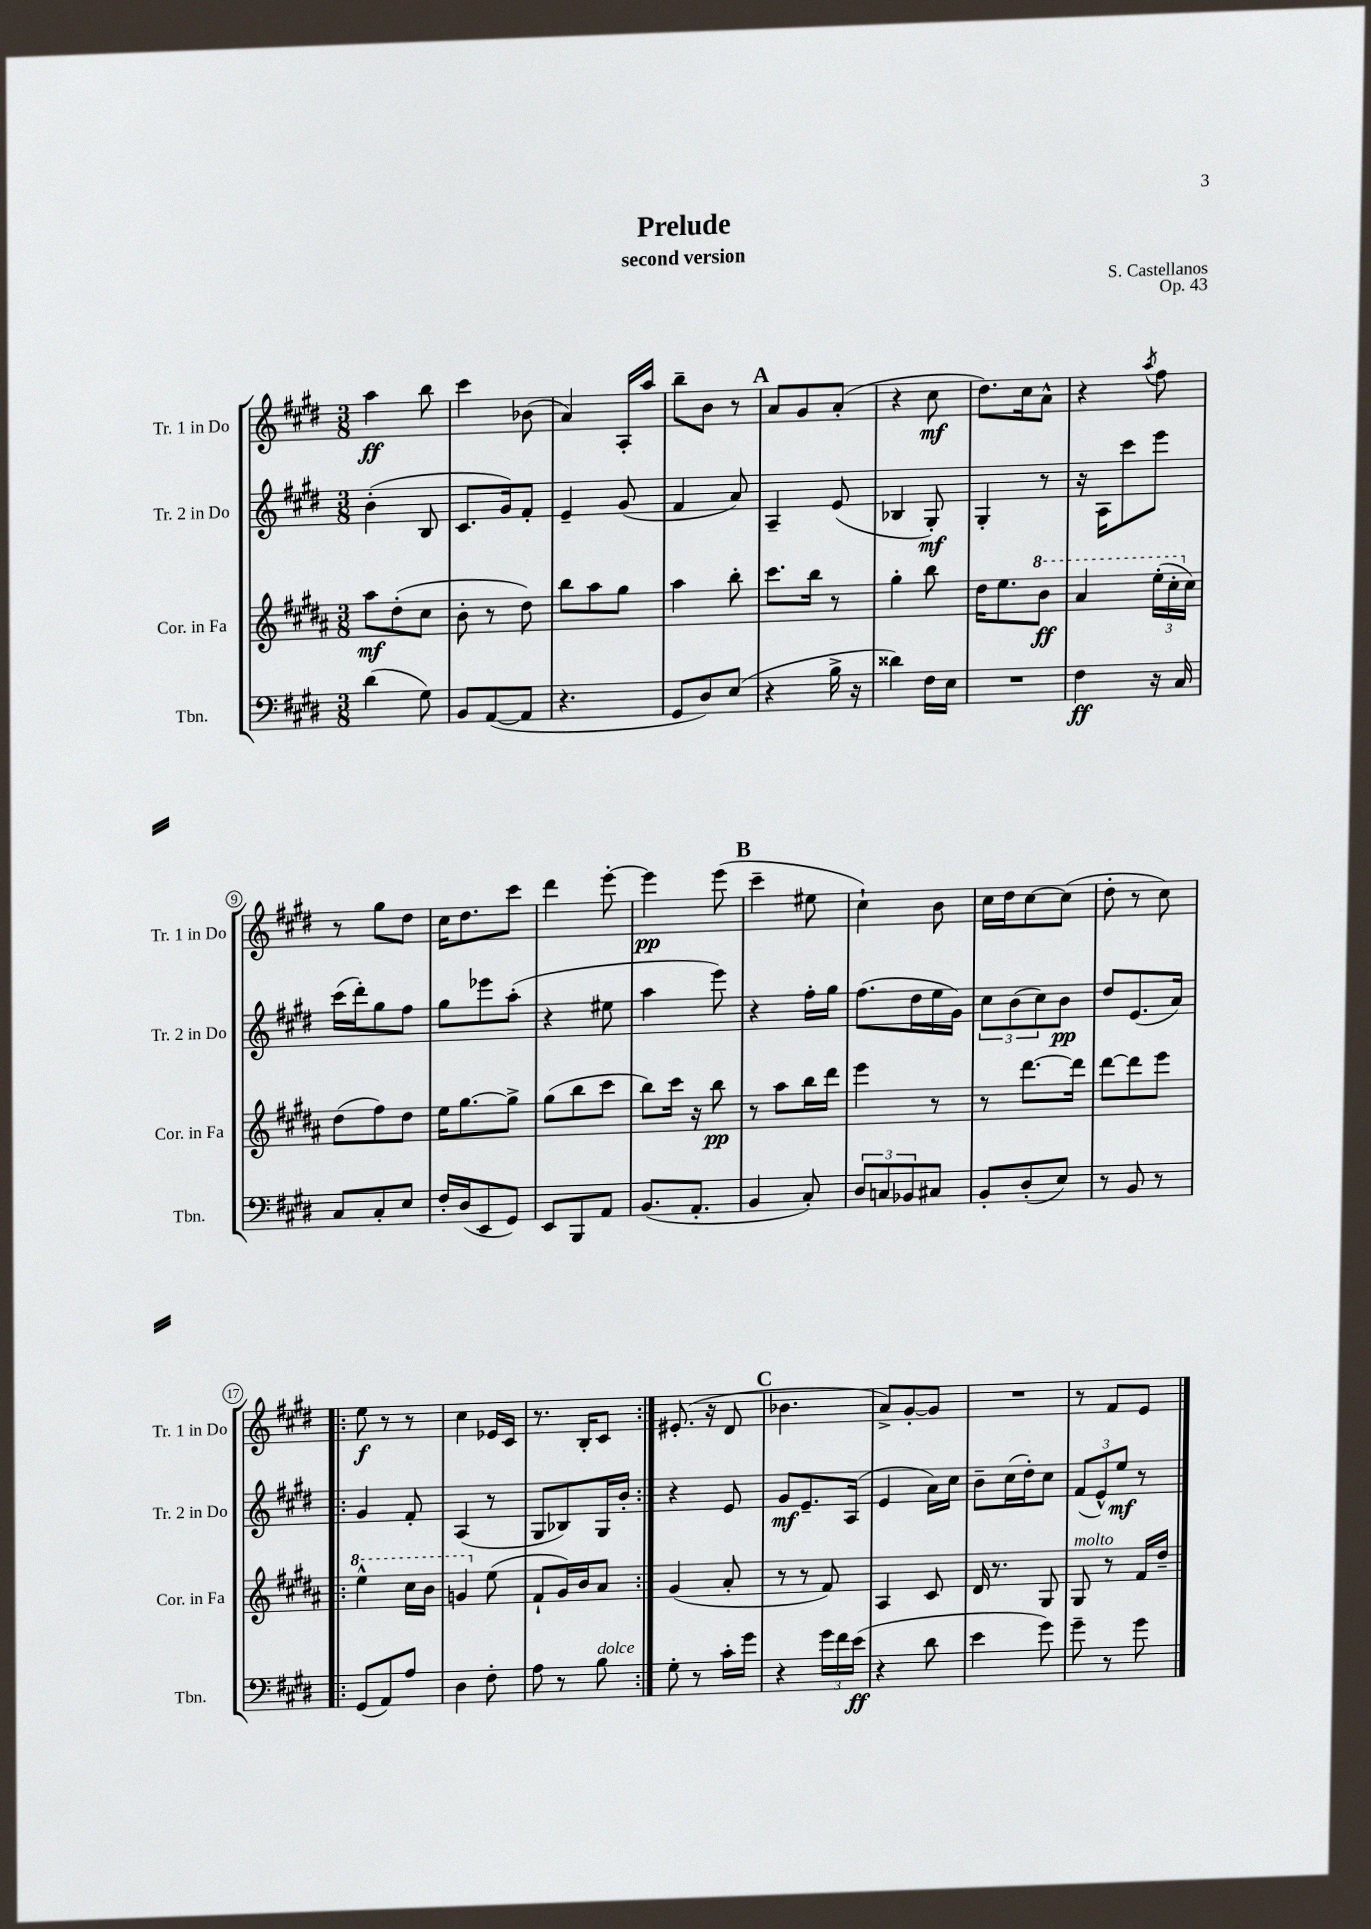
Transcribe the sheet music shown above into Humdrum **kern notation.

**kern	**dynam	**kern	**dynam	**kern	**dynam	**kern	**dynam
*part4	*part4	*part3	*part3	*part2	*part2	*part1	*part1
*staff4	*staff4	*staff3	*staff3	*staff2	*staff2	*staff1	*staff1
*I"Tbn.	*	*I"Cor. in Fa	*	*I"Tr. 2 in Do	*	*I"Tr. 1 in Do	*
*I'Tbn.	*	*I'Cor. in Fa	*	*I'Tr. 2 in Do	*	*I'Tr. 1 in Do	*
*clefF4	*	*clefG2	*	*clefG2	*	*clefG2	*
*k[f#c#g#d#]	*	*k[f#c#g#d#a#]	*	*k[f#c#g#d#]	*	*k[f#c#g#d#]	*
*M3/8	*	*M3/8	*	*M3/8	*	*M3/8	*
=1	=1	=1	=1	=1	=1	=1	=1
(4d#\	.	8aa#\L	mf	(4b'\	.	4aa\	ff
.	.	(8dd#'\	.	.	.	.	.
8G#\)	.	8cc#\J	.	8B/	.	8bb\	.
=2	=2	=2	=2	=2	=2	=2	=2
8BB/L	.	8b'\	.	8.c#/L	.	4ccc#\	.
([8AA/	.	8r	.	.	.	.	.
.	.	.	.	16g#/k)	.	.	.
8AA/J]	.	8dd#\)	.	8f#'/J	.	(8b-X\	.
=3	=3	=3	=3	=3	=3	=3	=3
4.r	.	8bb\L	.	4e~/	.	4a/)	.
.	.	8aa#\	.	.	.	.	.
.	.	8gg#\J	.	(8g#/	.	16A'/LL	.
.	.	.	.	.	.	16aa/JJ	.
=4	=4	=4	=4	=4	=4	=4	=4
8GG#/L	.	4aa#\	.	4f#/	.	8bb~\L	.
8D#/)	.	.	.	.	.	8b\J	.
(8E/J	.	8bb'\	.	8a/)	.	8r	.
!!LO:REH:place=s1:t=A
=5	=5	=5	=5	=5	=5	=5	=5
4r	.	8.ccc#\L	.	4A~/	.	8a/L	.
.	.	.	.	.	.	8g#/	.
.	.	16bb\Jk	.	.	.	.	.
16B^\	.	8r	.	(8e/	.	(8a'/J	.
16r	.	.	.	.	.	.	.
=6	=6	=6	=6	=6	=6	=6	=6
4d##X\)	.	4gg#'\	.	4B-X/	.	4r	.
16F#\LL	.	8bb\	.	8G#'/)	mf	8cc#\	mf
16E\JJ	.	.	.	.	.	.	.
=7	=7	=7	=7	=7	=7	=7	=7
4.r	.	16dd#\KL	.	4G#'/	.	8.dd#\L)	.
.	.	8.ee\	.	.	.	.	.
.	.	.	.	.	.	16cc#\k	.
*	*	*8va	*	*	*	*	*
.	.	8bb\J	ff	8r	.	8a^^\J	.
=8	=8	=8	=8	=8	=8	=8	=8
4F#\	ff	4aa#/	.	16r	.	4r	.
.	.	.	.	16A\KL	.	.	.
.	.	.	.	8ccc#\	.	.	.
.	.	.	.	.	.	8qaa/	.
16r	.	(24eee'\LL	.	8eee\J	.	8ff#\	.
.	.	24ccc#'\	.	.	.	.	.
16C#/	.	.	.	.	.	.	.
*	*	*X8va	*	*	*	*	*
.	.	24cc#\JJ)	.	.	.	.	.
!!LO:LB:g=z
=9	=9	=9	=9	=9	=9	=9	=9
8C#/L	.	(8dd#\L	.	(16ccc#\LL	.	8r	.
.	.	.	.	16ddd#'\J)	.	.	.
8C#'/	.	8ff#\)	.	8gg#\	.	8gg#\L	.
8E/J	.	8dd#\J	.	8ff#\J	.	8dd#\J	.
=10	=10	=10	=10	=10	=10	=10	=10
16F#'/LL	.	16ee\KL	.	8gg#\L	.	16cc#\KL	.
(16D#/J	.	[8.gg#\	.	.	.	8.dd#\	.
8EE/	.	.	.	8eee-X\	.	.	.
8GG#/J)	.	8gg#^\J]	.	(8aa'\J	.	8ccc#\J	.
=11	=11	=11	=11	=11	=11	=11	=11
8EE/L	.	(8gg#\L	.	4r	.	4ddd#\	.
8BBB/	.	8bb\	.	.	.	.	.
8AA/J	.	8ccc#\J	.	8ee#X\	.	[8eee'\	.
=12	=12	=12	=12	=12	=12	=12	=12
(8.BB/L	.	8bb\L)	.	4aa\	.	4eee\]	pp
.	.	16ccc#\Jk	.	.	.	.	.
8.AA'/J	.	16r	.	.	.	.	.
.	.	8bb\	pp	8eee\)	.	(8eee\	.
!!LO:REH:place=s1:t=B
=13	=13	=13	=13	=13	=13	=13	=13
4BB/	.	8r	.	4r	.	4ccc#~\	.
.	.	8aa#\L	.	.	.	.	.
8C#'/)	.	16bb\L	.	16ff#'\LL	.	8ee#X\	.
.	.	16ddd#\JJ	.	16gg#\JJ	.	.	.
=14	=14	=14	=14	=14	=14	=14	=14
12D#/L	.	4eee\	.	(8.ff#\L	.	4cc#`\)	.
12Cn/	.	.	.	.	.	.	.
12BB-X/	.	.	.	.	.	.	.
.	.	.	.	16dd#\L	.	.	.
8C#X/J	.	8r	.	16ee\	.	8b\	.
.	.	.	.	16g#\JJ)	.	.	.
=15	=15	=15	=15	=15	=15	=15	=15
8BB'/L	.	8r	.	12cc#\L	.	16cc#\LL	.
.	.	.	.	.	.	16dd#\J	.
.	.	.	.	(12b\	.	.	.
(8D#'/	.	[8.ddd#\L	.	.	.	[8cc#\	.
.	.	.	.	12cc#\)	.	.	.
8E/J)	.	.	.	8b\J	pp	(8cc#\J]	.
.	.	16ddd#\Jk]	.	.	.	.	.
=16	=16	=16	=16	=16	=16	=16	=16
8r	.	[8ddd#\L	.	8dd#/L	.	8dd#'\	.
8BB/	.	8ddd#\]	.	(8.e/	.	8r	.
8r	.	8eee\J	.	.	.	8cc#\)	.
.	.	.	.	16a/Jk)	.	.	.
!!LO:LB:g=z
=17!|:	=17!|:	=17!|:	=17!|:	=17!|:	=17!|:	=17!|:	=17!|:
*	*	*8va	*	*	*	*	*
(8GG#/L	.	4eee^^\	.	4g#/	.	8ee\	f
8AA/)	.	.	.	.	.	8r	.
8A/J	.	16ccc#\LL	.	8f#'/	.	8r	.
.	.	16bb\JJ	.	.	.	.	.
=18	=18	=18	=18	=18	=18	=18	=18
4D#\	.	4ggn/	.	(4A/	.	4cc#\	.
*	*	*X8va	*	*	*	*	*
8F#'\	.	(8ee\	.	8r	.	16e-X/LL	.
.	.	.	.	.	.	16c#/JJ	.
=19	=19	=19	=19	=19	=19	=19	=19
8A\	.	8f#`/L	.	8G#/L	.	8.r	.
8r	.	16g#/L)	.	8B-X/)	.	.	.
.	.	16b/J	.	.	.	16B'/KL	.
!LO:TX:a:i:t=dolce	!	!	!	!	!	!	!
8B\	.	8a#/J	.	16G#/L	.	8c#/J	.
.	.	.	.	16b'/JJ	.	.	.
=20:|!	=20:|!	=20:|!	=20:|!	=20:|!	=20:|!	=20:|!	=20:|!
8G#'\	.	(4g#/	.	4r	.	(8.e#X'/	.
8r	.	.	.	.	.	.	.
.	.	.	.	.	.	16r	.
16c#'\LL	.	8a#'/	.	8e/	.	8d#/	.
16g#\JJ	.	.	.	.	.	.	.
!!LO:REH:place=s1:t=C
=21	=21	=21	=21	=21	=21	=21	=21
4r	.	8r	.	8g#/L	mf	4.b-X\	.
.	.	8r	.	8.e~/	.	.	.
24g#\LL	.	8f#/)	.	.	.	.	.
24f#\	.	.	.	.	.	.	.
.	.	.	.	(16A/Jk	.	.	.
(24e\JJ	ff	.	.	.	.	.	.
=22	=22	=22	=22	=22	=22	=22	=22
4r	.	4A#/	.	4e/	.	8a^/L)	.
.	.	.	.	.	.	[8g#'/	.
8d#\	.	8c#/	.	16a\LL)	.	8g#/J]	.
.	.	.	.	16cc#\JJ	.	.	.
=23	=23	=23	=23	=23	=23	=23	=23
4e\	.	16d#/	.	8b~\L	.	4.r	.
.	.	8.r	.	.	.	.	.
.	.	.	.	(16cc#\L	.	.	.
.	.	.	.	16dd#'\J)	.	.	.
8g#\)	.	8G#/	.	8cc#\J	.	.	.
=24	=24	=24	=24	=24	=24	=24	=24
!	!	!LO:TX:a:i:t=molto	!	!	!	!	!
8g#~\	.	8G#/	.	(12f#/L	.	8r	.
.	.	.	.	12e^^/)	.	.	.
8r	.	8r	.	.	.	8f#/L	.
.	.	.	.	12ee/J	mf	.	.
8g#\	.	16f#/LL	.	8r	.	8e/J	.
.	.	16dd#~/JJ	.	.	.	.	.
==	==	==	==	==	==	==	==
*-	*-	*-	*-	*-	*-	*-	*-
